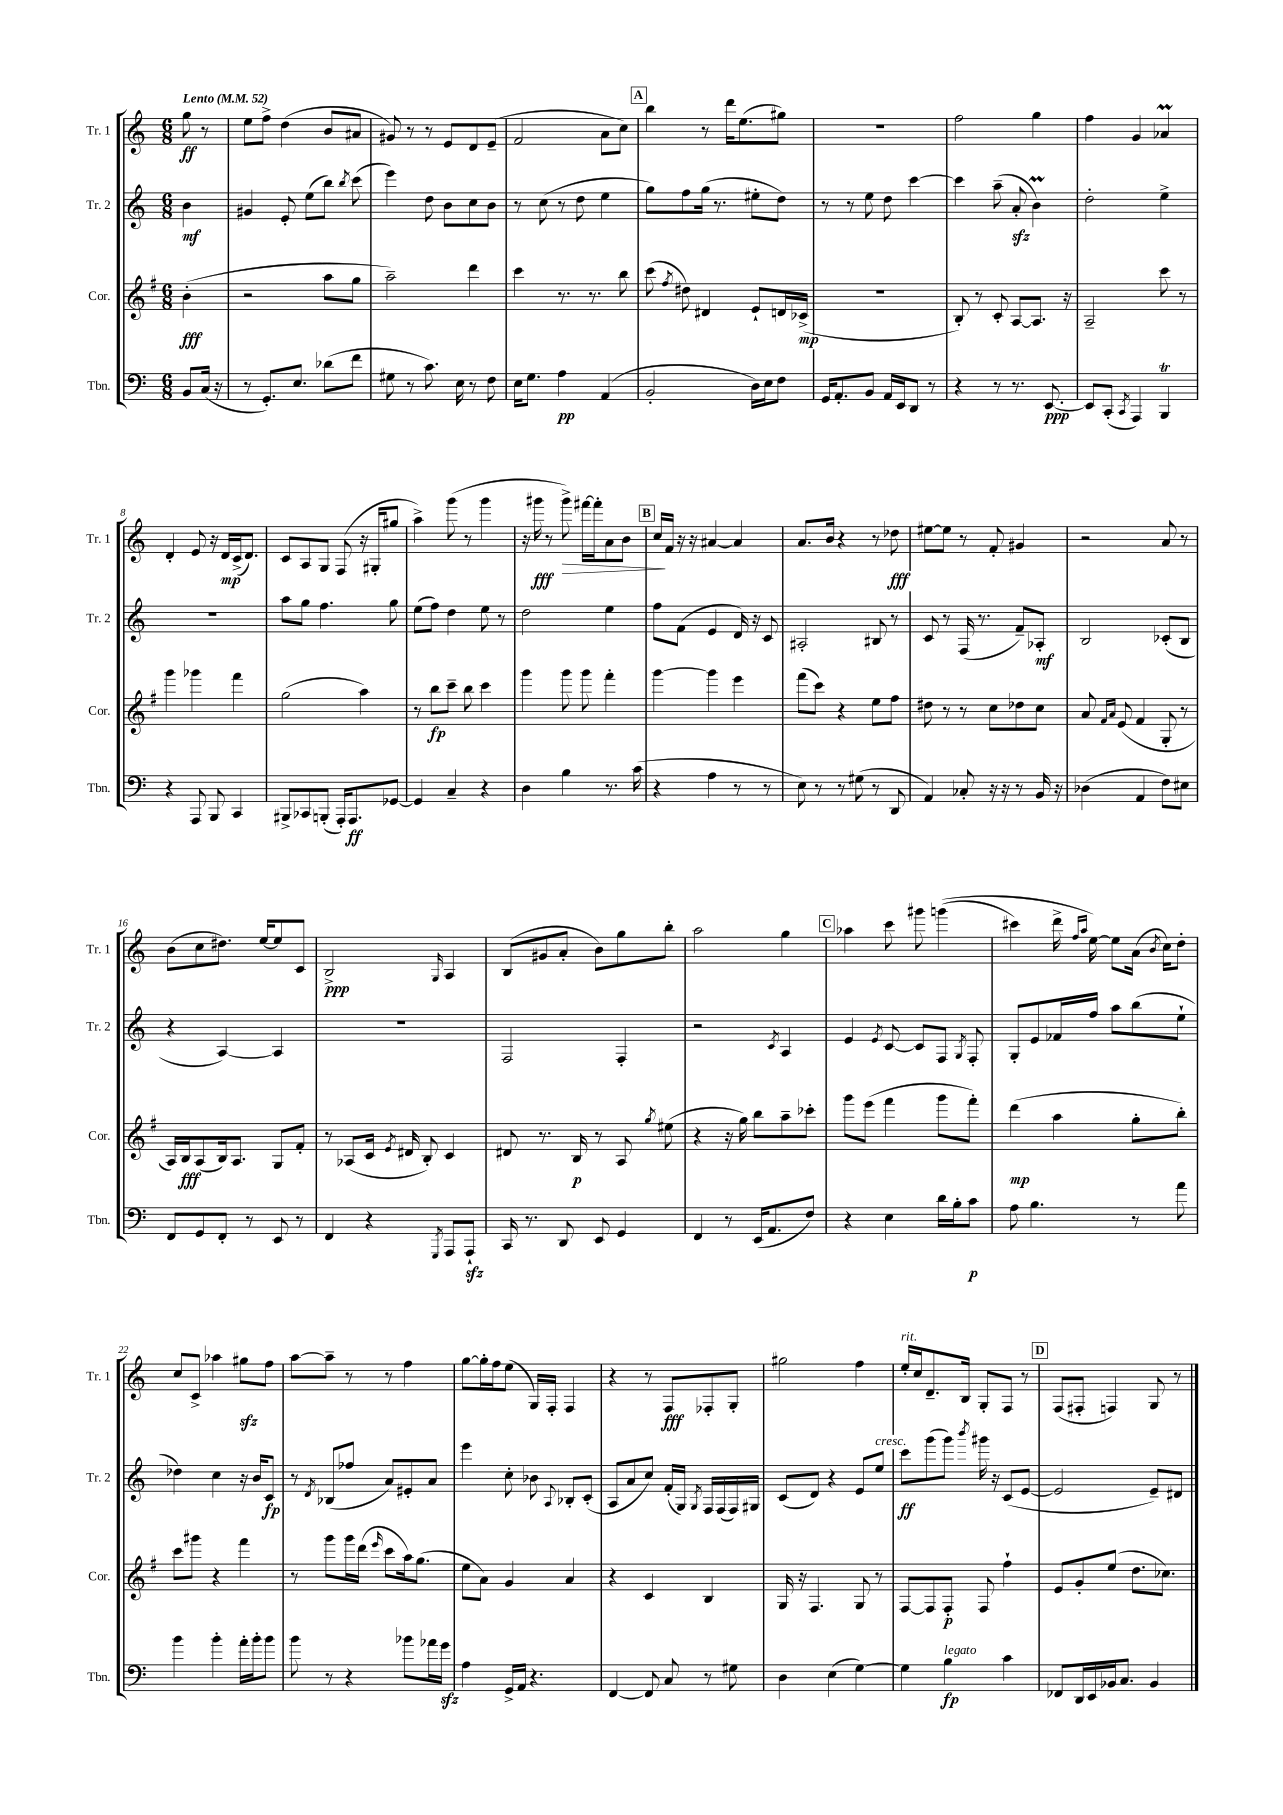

**kern	**kern	**kern	**kern
*staff4	*staff3	*staff2	*staff1
*clefF4	*clefG2	*clefG2	*clefG2
*k[]	*k[f#]	*k[]	*k[]
*M6/8	*M6/8	*M6/8	*M6/8
*MM52	*MM52	*MM52	*MM52
8BB	(4b'	4b	8gg
(16C	.	.	8r
16r	.	.	.
=	=	=	=
8r	2r	4g#	8ee
8.GG')	.	.	8ff^
.	.	8e'	(4dd
8.E	.	.	.
.	.	(8ee	.
(8d-	8aa	8bb)	8b
.	.	8qbb	.
8f	8gg	(8ccc	8a#
=	=	=	=
8G#	2aa~)	4eee)	8g#)
8r	.	.	8r
8.c)	.	8dd	8r
.	.	8b	8e
16E	.	.	.
8r	4ddd	8cc	8d
8F	.	8b	(8e~
=	=	=	=
16E	4ccc	8r	2f
8.G	.	.	.
.	.	(8cc	.
4A	8.r	8r	.
.	.	8dd	.
.	8.r	.	.
(4AA	.	4ee	8a
.	8bb	.	8cc)
=	=	=	=
2BB'	(8ccc	8gg)	4bb
.	8qff#	.	.
.	8dd#)	8ff	.
.	4d#	(16gg	8r
.	.	8.r	.
.	.	.	16ddd
.	.	.	(8.ee
16D)	8e`	8ee#'	.
16E	.	.	.
8F	16d	8dd)	8gg#)
.	(16c-^	.	.
=	=	=	=
16GG	2.r	8r	2.r
8.AA'	.	.	.
.	.	8r	.
8BB	.	8ee	.
16AA	.	8dd	.
16EE	.	.	.
8DD	.	[4ccc	.
8r	.	.	.
=	=	=	=
4r	8B')	4ccc]	2ff
.	8r	.	.
8r	8c'	(8aa~	.
8.r	[8A	8a'	.
.	8.A]	4b)	4gg
[8.EE	.	.	.
.	16r	.	.
=	=	=	=
8EE]	2A~	2dd'	4ff
(8CC'	.	.	.
8qCC	.	.	.
4AAA)	.	.	4g
4BBB	8ccc	4ee^	4a-
.	8r	.	.
=	=	=	=
4r	4ggg	2.r	4d'
8AAA	4ggg-	.	8e
8BBB	.	.	16r
.	.	.	16d
4CC	4fff#	.	(16c^
.	.	.	8.d)
=	=	=	=
8BBB#^	(2gg	8aa	8c
8CC-	.	8gg	8A
(8BBB'	.	4.ff	8G
16AAA')	.	.	(8F
8.AAA	.	.	.
.	4aa)	.	16r
.	.	.	16G#'
[8GG-	.	8gg	8gg#
=	=	=	=
4GG-]	8r	(8ee	4aa^)
.	8bb	8ff)	.
4C~	8ccc~	4dd	(8ggg
.	8bb	.	8r
4r	4ccc	8ee	4ggg
.	.	8r	.
=	=	=	=
4D	4ggg	2dd	16r
.	.	.	16ggg#
.	.	.	8r
4B	8ggg	.	8ggg#^)
.	8ggg	.	[16fff#
.	.	.	16fff#']
8.r	4fff#'	4ee	8a
.	.	.	8b
(16c	.	.	.
=	=	=	=
4r	[4ggg	8ff	16cc
.	.	.	16f
.	.	(8f	16r
.	.	.	16r
4A	4ggg]	4e	[4a#
8r	4eee	16d)	4a#]
.	.	16r	.
8r	.	8c	.
=	=	=	=
8E)	(8fff#	2A#'	8.a
8r	8ccc)	.	.
.	.	.	16b
8r	4r	.	4r
(8G#	.	.	.
8r	8ee	8B#	8r
8DD	8ff#	8r	8dd-
=	=	=	=
4AA)	8dd#	8c	[8ee#
.	8r	8r	8ee#]
8C-'	8r	(16F	8r
.	.	8.r	.
16r	8cc	.	8f'
16r	.	.	.
8r	8dd-	8f~)	4g#
16BB	8cc	8A-'	.
16r	.	.	.
=	=	=	=
(4D-	8a	2B	2r
.	16qqf#	.	.
.	16qqa	.	.
.	(8e	.	.
4AA	4f#	.	.
8F)	8G'	(8c-'	8a
8E#	8r	8B	8r
=	=	=	=
8FF	16A)	4r	(8b
.	16B	.	.
8GG	(8A	.	8cc
8FF'	16B)	[4A)	8.dd#)
.	8.A	.	.
8r	.	.	.
.	.	.	[16ee
8EE	8G	4A]	8ee]
8r	8f#'	.	8c
=	=	=	=
4FF	8r	2.r	2B^
.	(8A-	.	.
4r	16c	.	.
.	8qe	.	.
.	16d#	.	.
.	8B')	.	.
8qGGG	.	.	16qqG
8AAA	4c	.	4A
8AAA`	.	.	.
=	=	=	=
16CC	8d#	2F	(8B
8.r	.	.	.
.	8.r	.	8g#
8DD	.	.	8a'
.	16B	.	.
8EE	8r	.	8b)
4GG	8A	4F'	8gg
.	8qgg	.	.
.	(8ee#	.	8bb'
=	=	=	=
4FF	4r	2r	2aa
8r	16r	.	.
.	16gg)	.	.
(16EE	8bb	.	.
8.AA	.	.	.
.	.	8qc	.
.	8aa~	4A	4gg
8F)	8ccc-'	.	.
=	=	=	=
4r	8ggg	4e	4aa-
.	(8eee	.	.
.	.	8qe	.
4E	4fff#	[8c	8ccc
.	.	8c]	8ggg#
16d	8ggg	8F	&((4ggg
16B'	.	.	.
.	.	8qG	.
8c	8fff#')	8F'	.
=	=	=	=
8A	(4ddd	8G'	4ccc#)
4.B	.	8e	.
.	4aa	16f-	16ddd^
.	.	.	16qqff
.	.	.	16qqaa
.	.	16ff	[16ee&)
.	.	8aa	8ee]
8r	8gg'	(8bb	(16a
.	.	.	8qb
.	.	.	16cc)
8a	8bb')	8ee`	8dd'
=	=	=	=
4b	8ccc	4dd-)	8cc
.	8ggg#	.	8c^
4b'	4r	4cc	4aa-
16a'	4fff#	16r	8gg#
16b'	.	16b	.
8b	.	8c	8ff
=	=	=	=
8b	8r	8r	[8aa
.	.	8qd	.
8r	8ggg	(8B-	8aa~]
4r	16ggg	8ff-	8r
.	(16ddd	.	.
.	16qqeee	.	.
.	8ccc	8a)	8r
8b-	16aa)	8e#'	4ff
.	(8.gg	.	.
16a-	.	8a	.
16g	.	.	.
=	=	=	=
4A	8ee	4eee	[8gg
.	8a)	.	16gg']
.	.	.	16ff
16GG^	4g	8cc'	(8ee
16AA	.	.	.
4.r	.	8b-	16G)
.	.	.	16F'
.	.	8qqA	.
.	4a	8B-'	4F
.	.	(8c'	.
=	=	=	=
[4FF	4r	8A	4r
.	.	8a	.
8FF]	4c	8cc)	8r
8C	.	(16f'	8F
.	.	16G)	.
.	.	8qG	.
8r	4B	16F	8F-'
.	.	(16F	.
8G#	.	16F)	8G'
.	.	16G#	.
=	=	=	=
4D	16G	(8c	2gg#
.	16r	.	.
.	4.F#	8d)	.
(4E	.	4r	.
[4G)	8G	8e	4ff
.	8r	8ee	.
=	=	=	=
4G]	[8F#	8ccc	16ee'
.	.	.	16cc
.	8F#]	(8ggg	8.d~
4B	8F#'	8ggg)	.
.	.	.	16B
.	.	8qbbb	.
.	8F#	16ggg#	8G'
.	.	16r	.
4c	4ff#`	(8c	8F
.	.	[8e	8r
=	=	=	=
8FF-	8e	2e]	(8F
16DD	8g'	.	8F#'
16EE	.	.	.
16BB-	(8ee	.	4F)
8.C	.	.	.
.	8.dd	.	.
4BB-	.	8e~)	8G
.	8.cc-)	.	.
.	.	8d#	8r
==	==	==	==
*-	*-	*-	*-
